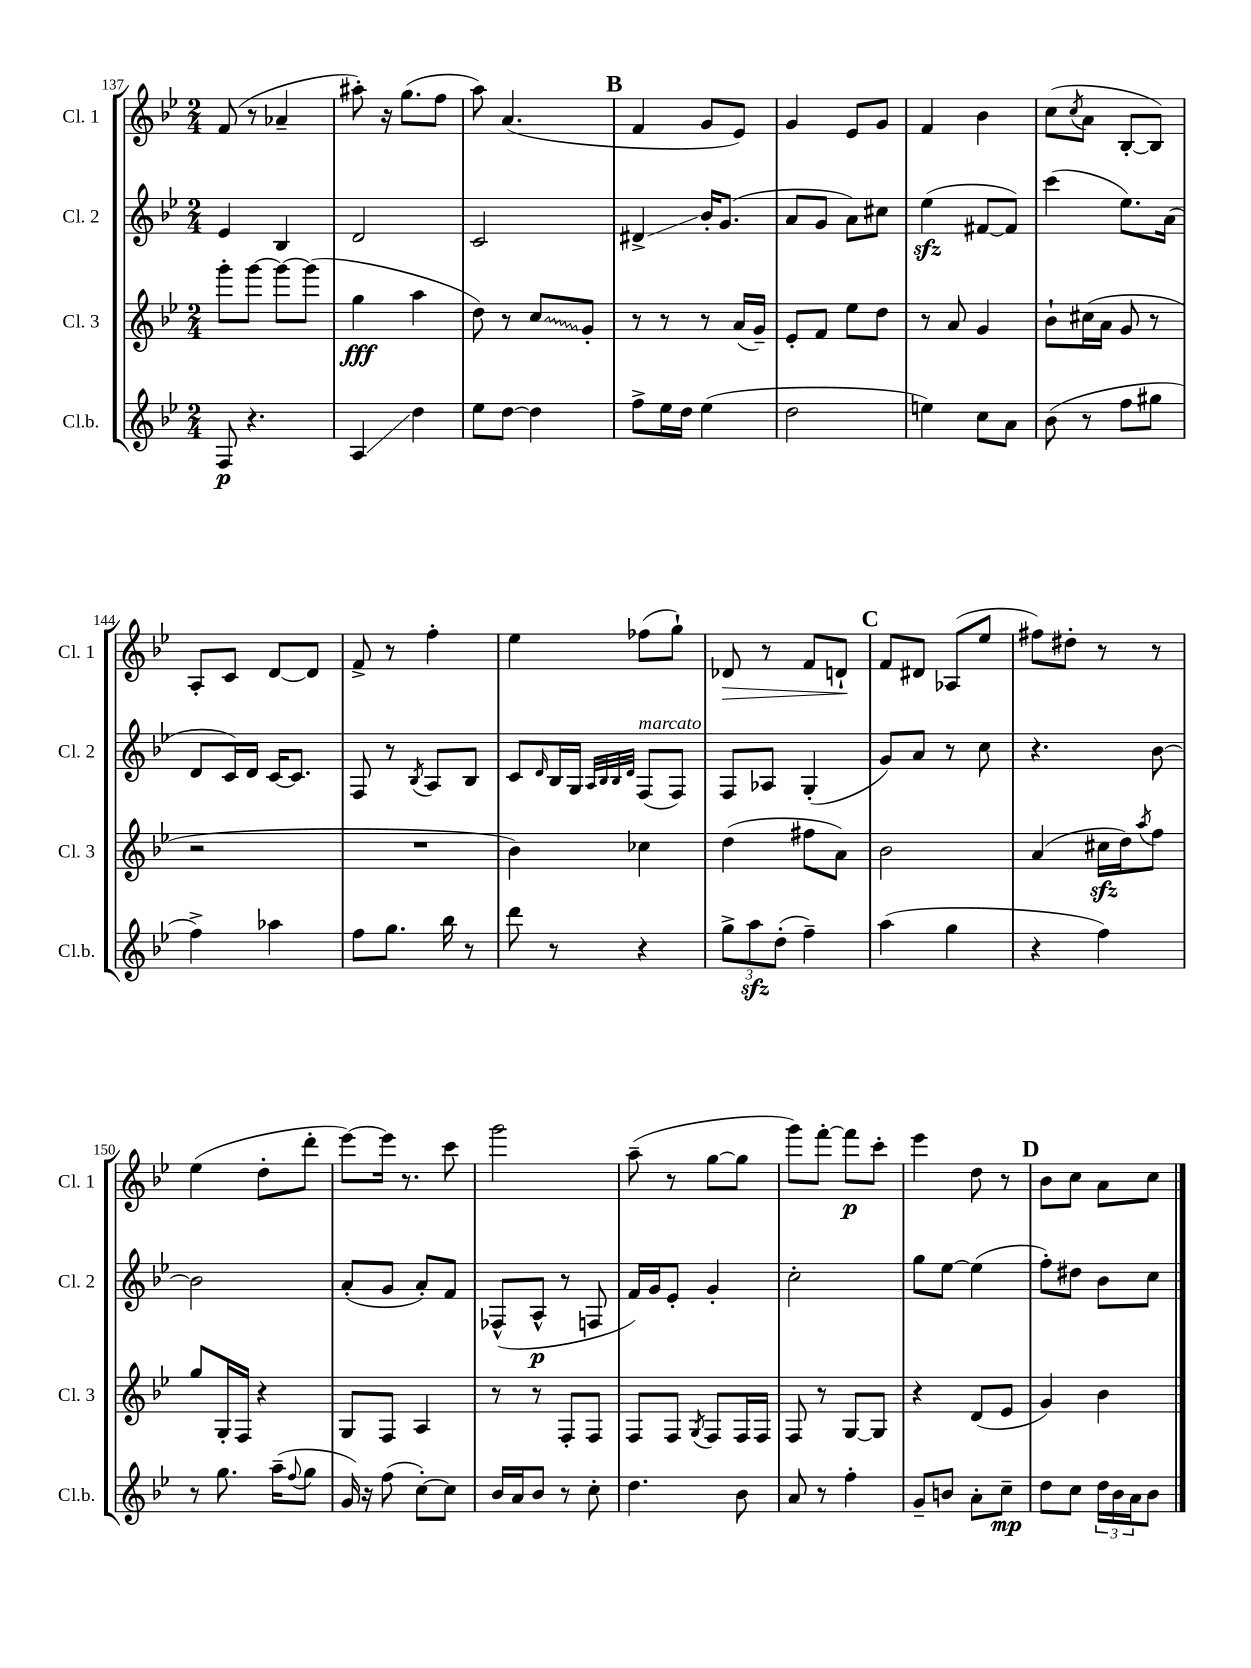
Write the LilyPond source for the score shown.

<<
\new StaffGroup <<
\new Staff = "s0" \with { instrumentName = "Cl. 1" shortInstrumentName = "Cl. 1" } {
    \clef treble \key bes \major \numericTimeSignature \time 2/4
    f'8( r8 aes'4-- |
    ais''8-.) r16 g''8.( f''8 |
    a''8) a'4.( |
    \mark \markup { \bold "B" } f'4 g'8 ees'8) |
    g'4 ees'8 g'8 |
    f'4 bes'4 |
    c''8( \acciaccatura { c''8 } a'8 bes8~-. bes8) |
    a8-. c'8 d'8~ d'8 |
    f'8-> r8 f''4-. |
    ees''4 fes''8( g''8-!) |
    des'8\> r8 f'8 d'8-!\! |
    \mark \markup { \bold "C" } f'8 dis'8 aes8( ees''8 |
    fis''8) dis''8-. r8 r8 |
    ees''4( d''8-. d'''8-. |
    ees'''8~) ees'''16 r8. c'''8 |
    g'''2 |
    a''8--( r8 g''8~ g''8 |
    g'''8) f'''8~-. f'''8\p c'''8-. |
    ees'''4 d''8 r8 |
    \mark \markup { \bold "D" } bes'8 c''8 a'8 c''8 \bar "|." |
}
\new Staff = "s1" \with { instrumentName = "Cl. 2" shortInstrumentName = "Cl. 2" } {
    \clef treble \key bes \major \numericTimeSignature \time 2/4
    ees'4 bes4 |
    d'2 |
    c'2 |
    \mark \markup { \bold "B" } dis'4->\glissando bes'16-. g'8.( |
    a'8 g'8 a'8) cis''8 |
    ees''4\sfz( fis'8~ fis'8) |
    c'''4( ees''8.) a'16( |
    d'8 c'16) d'16 c'16~ c'8. |
    f8 r8 \acciaccatura { bes8 } a8 bes8 |
    c'8 \grace { d'16 } bes16 g16 \grace { a32 bes32 bes32 d'32 } f8^\markup { \italic "marcato" }( f8) |
    f8 aes8 g4-.( |
    \mark \markup { \bold "C" } g'8) a'8 r8 c''8 |
    r4. bes'8~ |
    bes'2 |
    a'8-.( g'8 a'8-.) f'8 |
    fes8-^( a8-^\p r8 f8 |
    f'16) g'16 ees'8-. g'4-. |
    c''2-. |
    g''8 ees''8~ ees''4( |
    \mark \markup { \bold "D" } f''8-.) dis''8 bes'8 c''8 \bar "|." |
}
\new Staff = "s2" \with { instrumentName = "Cl. 3" shortInstrumentName = "Cl. 3" } {
    \clef treble \key bes \major \numericTimeSignature \time 2/4
    g'''8-. g'''8~ g'''8~ g'''8( |
    g''4\fff a''4 |
    d''8) r8 \once \override Glissando.style = #'zigzag c''8\glissando g'8-. |
    \mark \markup { \bold "B" } r8 r8 r8 a'16( g'16--) |
    ees'8-. f'8 ees''8 d''8 |
    r8 a'8 g'4 |
    bes'8-! cis''16( a'16 g'8 r8 |
    r2 |
    R2 |
    bes'4) ces''4 |
    d''4( fis''8 a'8) |
    \mark \markup { \bold "C" } bes'2 |
    a'4( cis''16\sfz d''16) \acciaccatura { a''8 } f''8 |
    g''8 g16-. f16 r4 |
    g8 f8 a4 |
    r8 r8 f8-. f8 |
    f8 f8 \acciaccatura { g8 } f8 f16 f16 |
    f8 r8 g8~ g8 |
    r4 d'8( ees'8 |
    \mark \markup { \bold "D" } g'4) bes'4 \bar "|." |
}
\new Staff = "s3" \with { instrumentName = "Cl.b." shortInstrumentName = "Cl.b." } {
    \clef treble \key bes \major \numericTimeSignature \time 2/4
    f8\p r4. |
    a4\glissando d''4 |
    ees''8 d''8~ d''4 |
    \mark \markup { \bold "B" } f''8-> ees''16 d''16 ees''4( |
    d''2 |
    e''4) c''8 a'8 |
    bes'8( r8 f''8 gis''8 |
    f''4->) aes''4 |
    f''8 g''8. bes''16 r8 |
    d'''8 r8 r4 |
    \tuplet 3/2 { g''8-> a''8\sfz d''8-.( } f''4--) |
    \mark \markup { \bold "C" } a''4( g''4 |
    r4 f''4) |
    r8 g''8. a''16--( \appoggiatura { f''8 } g''8 |
    g'16) r16 f''8( c''8~-.) c''8 |
    bes'16 a'16 bes'8 r8 c''8-. |
    d''4. bes'8 |
    a'8 r8 f''4-. |
    g'8-- b'8 a'8-. c''8--\mp |
    \mark \markup { \bold "D" } d''8 c''8 \tuplet 3/2 { d''16 bes'16 a'16 } bes'8 \bar "|." |
}
>>
>>
\layout { \context { \Score currentBarNumber = #137 } }
